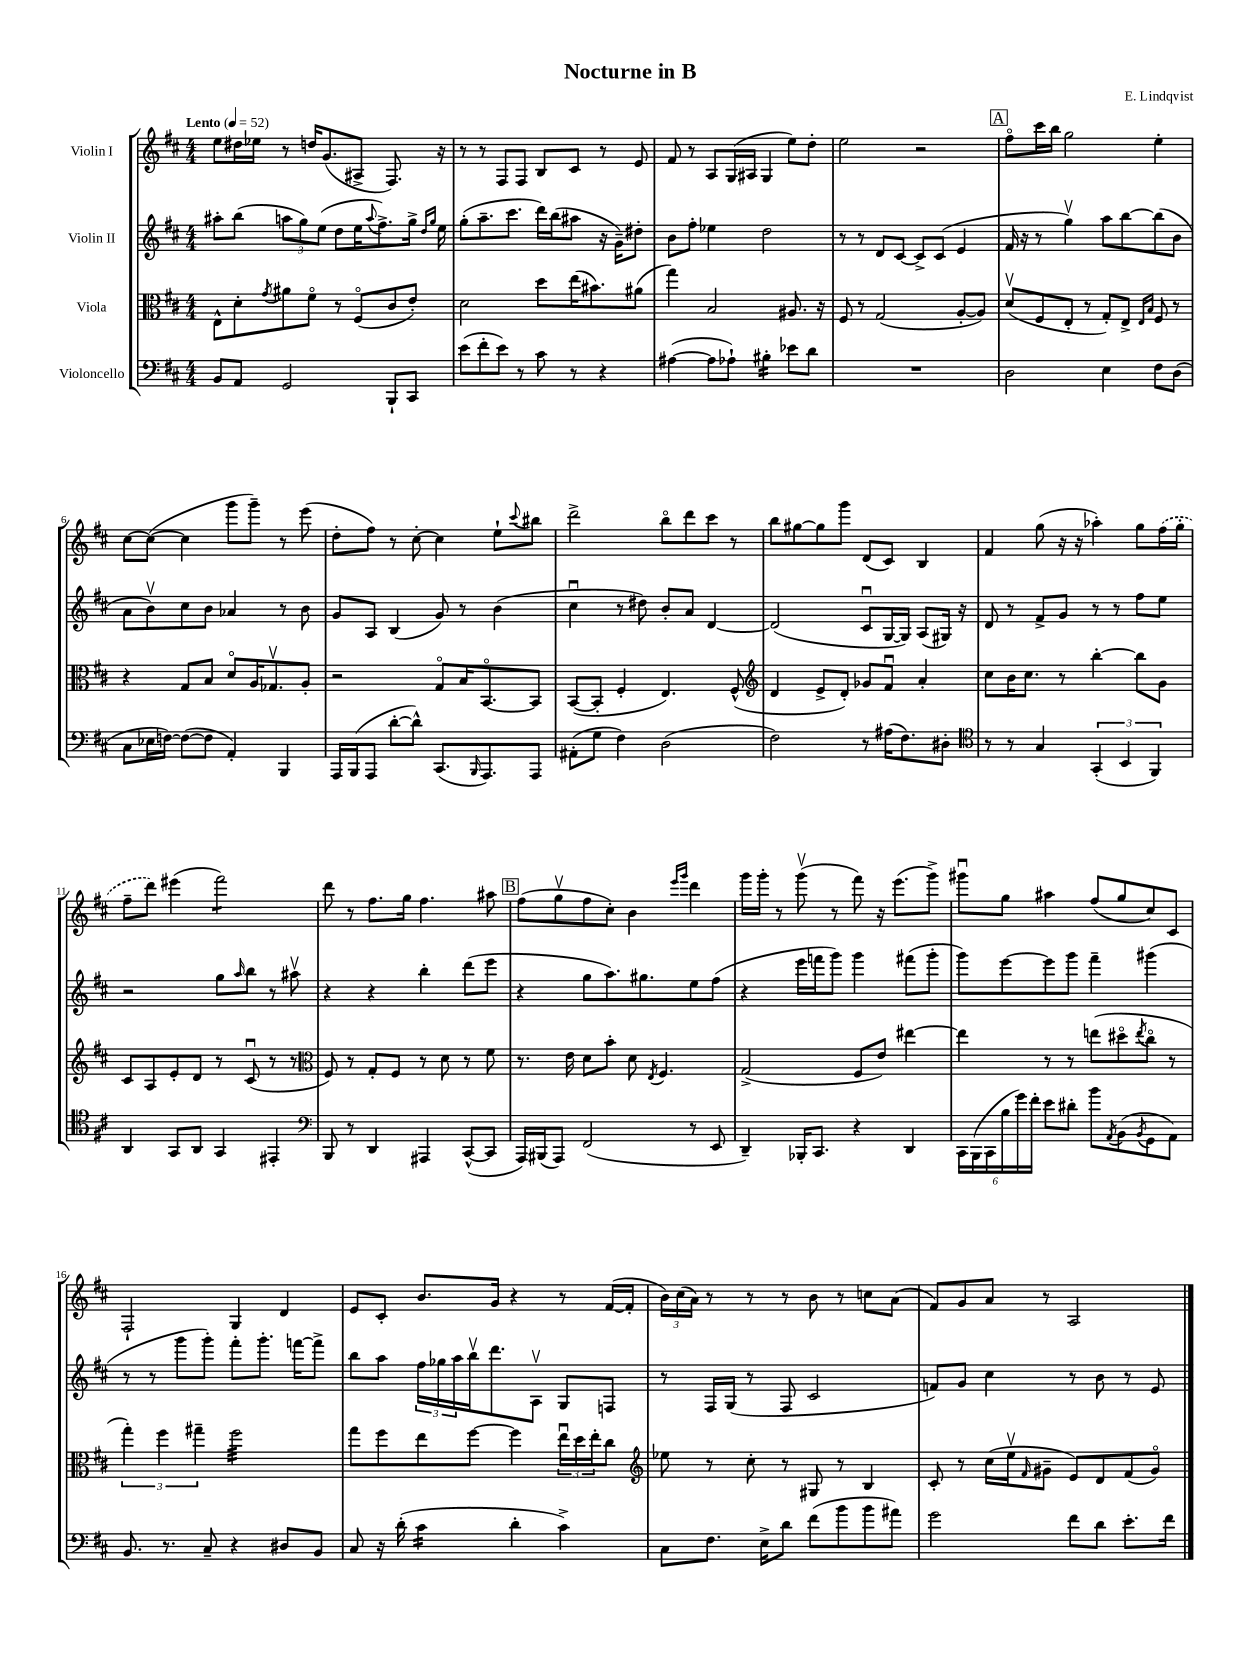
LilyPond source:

\header { title = "Nocturne in B" composer = "E. Lindqvist" }
<<
\new StaffGroup <<
\new Staff = "s0" \with { instrumentName = "Violin I" } {
    \clef treble \key d \major \numericTimeSignature \time 4/4 \tempo "Lento" 4 = 52
    e''8 dis''16 ees''16 r8 d''16 g'8.( ais8-> fis8.) r16 |
    r8 r8 fis8 fis8 b8 cis'8 r8 e'8 |
    fis'8 r8 a8 g16( ais16 g4 e''8) d''8-. |
    e''2 r2 |
    \mark \markup { \box "A" } fis''8\flageolet cis'''16 b''16 g''2 e''4-. |
    cis''8~ cis''8~( cis''4 g'''8 g'''8--) r8 e'''8( |
    d''8-. fis''8) r8 cis''8~-. cis''4 e''8-! \appoggiatura { cis'''8 } bis''8 |
    d'''2-> b''8\flageolet d'''8 cis'''8 r8 |
    b''8 gis''8~ gis''8 g'''8 d'8( cis'8) b4 |
    fis'4 g''8( r16 r16 aes''4-.) g''8 \once \slurDashed fis''16( g''16-. |
    fis''8-- d'''8) eis'''4( fis'''2:8) |
    d'''8 r8 fis''8. g''16 fis''4. ais''8 |
    \mark \markup { \box "B" } fis''8( g''8\upbow fis''8 cis''8-.) b'4 \grace { e'''16 g'''16 } d'''4 |
    g'''16 g'''16-. r8 g'''8\upbow( r8 fis'''8) r16 e'''8.( g'''8->) |
    gis'''8\downbow g''8 ais''4 fis''8( g''8 cis''8) cis'8 |
    fis2-! g4 d'4 |
    e'8 cis'8-. b'8. g'16 r4 r8 fis'16~( fis'16-. |
    \tuplet 3/2 { b'16) cis''16( a'16) } r8 r8 r8 b'8 r8 c''8 a'8( |
    fis'8) g'8 a'8 r8 a2 \bar "|." |
}
\new Staff = "s1" \with { instrumentName = "Violin II" } {
    \clef treble \key d \major \numericTimeSignature \time 4/4
    ais''8-. b''8( \tuplet 3/2 { a''8 g''8) e''8( } d''8 e''16 \appoggiatura { a''8 } fis''8.->) g''16-> \grace { d''16 g''16 } e''16 |
    g''8-.( a''8.-- cis'''8. d'''16) b''16( ais''8 r16 g'16--) dis''8-. |
    b'8 fis''8-. ees''4 d''2 |
    r8 r8 d'8 cis'8~ cis'8-> cis'8( e'4 |
    \mark \markup { \box "A" } fis'16 r16 r8 g''4\upbow) a''8 b''8~ b''8( b'8 |
    a'8 b'8\upbow) cis''8 b'8 aes'4 r8 b'8 |
    g'8 a8 b4( g'8) r8 b'4( |
    cis''4\downbow r8 dis''8) b'8-. a'8 d'4~ |
    d'2( cis'8\downbow g16~ g16) a8( gis16) r16 |
    d'8 r8 fis'8-> g'8 r8 r8 fis''8 e''8 |
    r2 g''8 \grace { a''16 } b''8 r8 ais''8\upbow |
    r4 r4 b''4-. d'''8( e'''8 |
    \mark \markup { \box "B" } r4 g''8 a''8.) gis''8. e''8 fis''8( |
    r4 e'''16 f'''16 g'''8) g'''4 fis'''8( g'''8-. |
    g'''8) e'''8~ e'''8 g'''8 fis'''4-- gis'''4( |
    r8 r8 g'''8 g'''8-.) fis'''8-. g'''8.-. f'''16~ f'''8-> |
    b''8 a''8 \tuplet 3/2 { fis''16 ges''16 a''16 } b''16\upbow d'''8. a8\upbow g8 f8 |
    r8 fis16 g16( r8 fis8 cis'2 |
    f'8) g'8 cis''4 r8 b'8 r8 e'8 \bar "|." |
}
\new Staff = "s2" \with { instrumentName = "Viola" } {
    \clef alto \key d \major \numericTimeSignature \time 4/4
    e8-^ d'8-. \acciaccatura { g'8 } ais'8 fis'8\flageolet r8 fis8\flageolet( cis'8 e'8-.) |
    d'2 d''8 e''16( bis'8.) ais'8( |
    g''4) b2 ais8. r16 |
    fis8 r8 g2( a8~-. a8) |
    \mark \markup { \box "A" } d'8\upbow( fis8 e8-. r8 g8-.) e8-> \grace { e16 b16 } fis8 r8 |
    r4 g8 b8 d'8\flageolet a16 ges8.\upbow a8-. |
    r2 g8\flageolet b16 b,8.~\flageolet b,8 |
    b,8~( b,8-. fis4-. e4.) fis8-^( |
    \clef treble d'4 e'8-> d'8-.) ges'8 fis'8\downbow a'4-. |
    cis''8 b'16 cis''8. r8 b''4~-. b''8 g'8 |
    cis'8 a8 e'8-. d'8 r8 cis'8\downbow( r8 r8 |
    \clef alto fis8) r8 g8-. fis8 r8 d'8 r8 fis'8 |
    \mark \markup { \box "B" } r8. e'16 d'8 b'8-. d'8 \acciaccatura { e8 } fis4. |
    g2->( fis8 e'8) eis''4~ |
    eis''4 r8 r8 e''8( dis''8\flageolet \acciaccatura { e''8 } cis''8\flageolet r8 |
    \tuplet 3/2 { g''4-.) fis''4 gis''4-- } fis''2:32 |
    g''8 fis''8 e''8 fis''8~ fis''4 \tuplet 3/2 { e''16\downbow d''16 e''16-. } cis''8 |
    \clef treble ees''8 r8 cis''8-. r8 gis8 r8 b4 |
    cis'8-. r8 cis''16( e''16\upbow \grace { fis'16 } gis'8-- e'8) d'8 fis'8( gis'8\flageolet) \bar "|." |
}
\new Staff = "s3" \with { instrumentName = "Violoncello" } {
    \clef bass \key d \major \numericTimeSignature \time 4/4
    b,8 a,8 g,2 b,,8-! cis,8 |
    e'8( fis'8-. e'8) r8 cis'8 r8 r4 |
    ais4~( ais8 aes8-!) bis4:16-. ees'8 d'8 |
    R1 |
    \mark \markup { \box "A" } d2 e4 fis8 d8( |
    cis8 ees16 f16~) f8~( f8 a,4-.) b,,4 |
    a,,16 b,,16( a,,8 d'8~-. d'8-^) cis,8.( \grace { b,,16 } a,,8.) a,,8 |
    ais,8-.( g8 fis4) d2( |
    fis2) r8 ais16( fis8.) dis8-. |
    \clef tenor r8 r8 g4 \tuplet 3/2 { g,4-.( b,4 fis,4) } |
    a,4 g,8 a,8 g,4 eis,4-. |
    \clef bass b,,8 r8 d,4 ais,,4 cis,8~-^( cis,8 |
    \mark \markup { \box "B" } a,,16) bis,,16( a,,8) fis,2( r8 e,8 |
    d,4--) bes,,16-. cis,8. r4 d,4 |
    \tuplet 6/4 { cis,16 b,,16( cis,16 b16 g'16) fis'16-. } e'8 dis'8-. b'8 \acciaccatura { a,8 } b,8( \acciaccatura { b,8 } g,8 a,8) |
    b,8. r8. cis8-- r4 dis8 b,8 |
    cis8 r16 d'16-.( cis'4:16 d'4-. cis'4->) |
    cis8 fis8. e16-> d'8 fis'8( b'8 b'8 ais'8) |
    g'2 fis'8 d'8 e'8.-. fis'16 \bar "|." |
}
>>
>>
